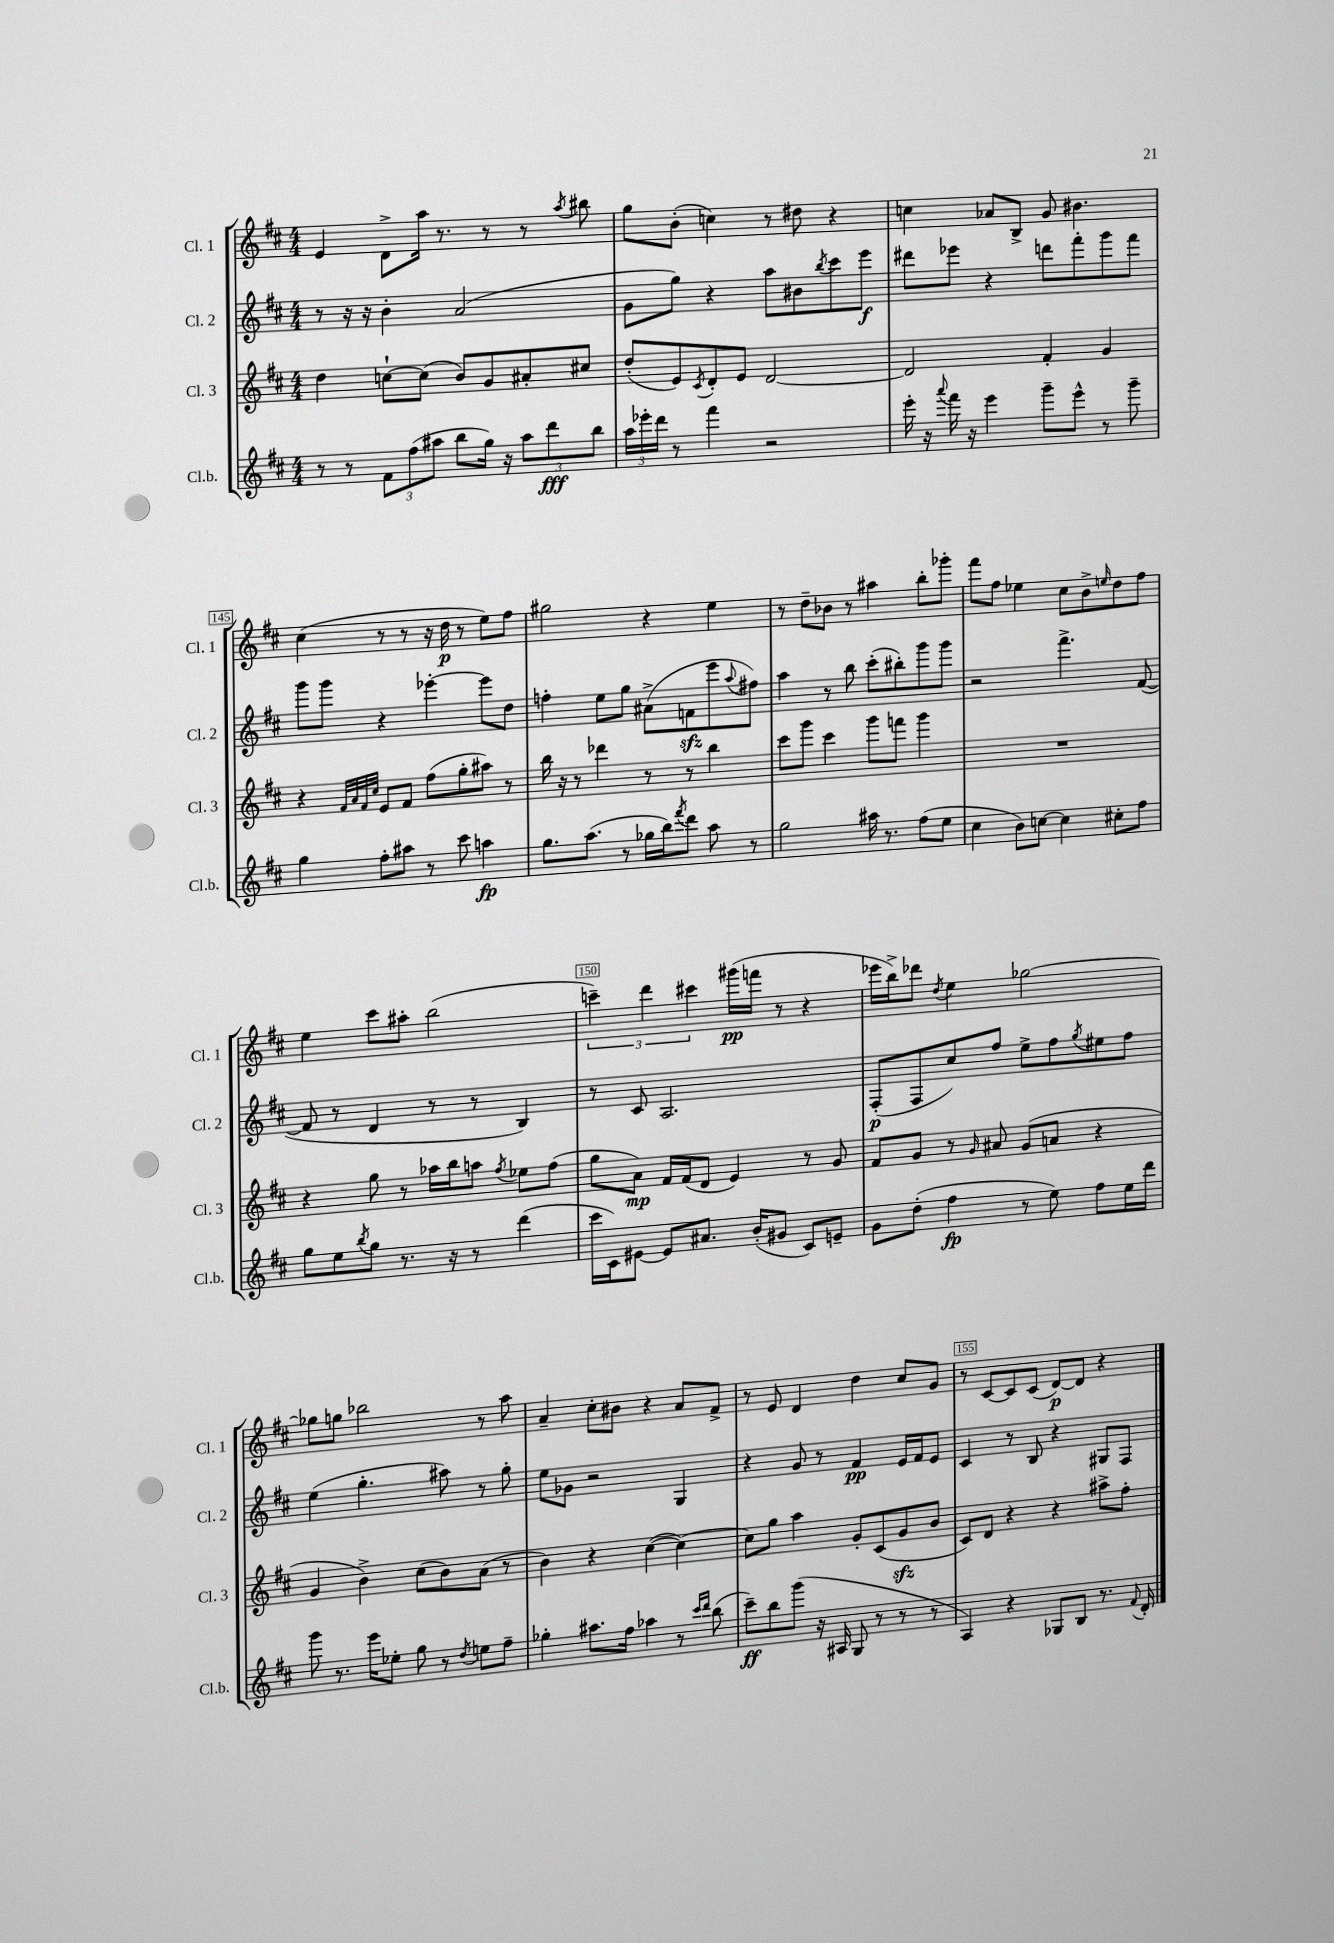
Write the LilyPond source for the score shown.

<<
\new StaffGroup <<
\new Staff = "s0" \with { instrumentName = "Cl. 1" shortInstrumentName = "Cl. 1" } {
    \clef treble \key d \major \numericTimeSignature \time 4/4
    e'4 d'8-> a''16 r8. r8 r8 \acciaccatura { a''8 } bis''8 |
    g''8 b'8-.( c''4) r8 dis''8 r4 |
    c''4 aes'8 b8-> g'8 bis'4. |
    cis''4( r8 r8 r16 d''16\p r8 e''8) fis''8 |
    gis''2 r4 e''4 |
    r8 d''8-- bes'8 r8 ais''4 b''8-. ges'''8-. |
    fis'''8 fis''8 ees''4 cis''8 b'8-> \grace { e''16 } d''8 fis''8 |
    e''4 cis'''8 ais''8-. b''2( |
    \tuplet 3/2 { c'''4--) d'''4 cis'''4 } gis'''16\pp( f'''16 r8 r4 |
    ees'''16 b''16->) des'''8 \acciaccatura { d''8 } e''4 ges''2~ |
    ges''8 g''8 bes''2 r8 a''8 |
    a'4-- cis''8-. bis'8 r4 a'8 fis'8-> |
    r8 e'8 d'4 d''4 cis''8 g'8 |
    r8 cis'8~ cis'8 cis'8( d'8~\p) d'8 r4 \bar "|." |
}
\new Staff = "s1" \with { instrumentName = "Cl. 2" shortInstrumentName = "Cl. 2" } {
    \clef treble \key d \major \numericTimeSignature \time 4/4
    r8 r16 r16 b'4-. a'2( |
    g'8 g''8) r4 a''8 bis'8 \acciaccatura { b''8 } cis'''8 e'''8\f |
    dis'''8 ees'''8 r4 d'''8 fis'''8-. g'''8 fis'''8 |
    g'''8 g'''8 r4 ees'''4~-. ees'''8 d''8 |
    f''4-. e''8 g''8 ais'8->( f'8\sfz e'''8 \appoggiatura { a''8 } fis''8) |
    a''4 r8 b''8 cis'''8-.( bis''8-.) g'''8 g'''8 |
    r2 fis'''4.-> fis'8~( |
    fis'8 r8 d'4 r8 r8 b4) |
    r8 cis'8 a2. |
    fis8-.\p( fis8 cis''8) fis''8 e''8-> fis''8 \acciaccatura { g''8 } eis''8 fis''8 |
    e''4( g''4.-. ais''8) r8 g''8-. |
    e''8 ges'8 r2 g4 |
    r4 g'8 r8 fis'4\pp e'16 fis'16 e'8 |
    cis'4 r8 b8 r4 gis8 fis8 \bar "|." |
}
\new Staff = "s2" \with { instrumentName = "Cl. 3" shortInstrumentName = "Cl. 3" } {
    \clef treble \key d \major \numericTimeSignature \time 4/4
    d''4 c''8~-! c''8( b'8) g'8 ais'8-. cis''8 |
    d''8-.( e'8) \acciaccatura { cis'8 } d'8-. e'8 d'2~ |
    d'2 fis'4-. g'4 |
    r4 \grace { fis'32 a'32 fis'32 cis''32 } e'8 fis'8 fis''8( g''8-. ais''8) r8 |
    b''16 r16 r8 des'''4 r8 r8 b''4 |
    cis'''8 g'''8 cis'''4 g'''8 f'''8 g'''4 |
    R1 |
    r4 g''8 r8 aes''16 b''16 a''8 \acciaccatura { fis''8 } ees''8 fis''8( |
    g''8 a'8\mp) fis'16 fis'16( d'8 e'4) r8 g'8 |
    fis'8 g'8 r8 \grace { g'16 } ais'8 g'8( a'8 r4 |
    g'4 b'4->) cis''8( b'8) a'8( r8 |
    b'4) r4 cis''4~( cis''4~) |
    cis''8 g''8 a''4 g'8-. cis'8( g'8\sfz b'8 |
    cis'8) d'8 r4 r4 ais''8-> fis''8-. \bar "|." |
}
\new Staff = "s3" \with { instrumentName = "Cl.b." shortInstrumentName = "Cl.b." } {
    \clef treble \key d \major \numericTimeSignature \time 4/4
    r8 r8 \tuplet 3/2 { fis'8 fis''8( ais''8 } b''8 g''16) r16 \tuplet 3/2 { ais''8 d'''8\fff b''8 } |
    \tuplet 3/2 { a''16 ees'''16-. d'''16 } r8 fis'''4 r2 |
    e'''16-. r16 \appoggiatura { a'''8 } fis'''16 r16 e'''4 g'''8-- e'''8-^ r8 g'''8-- |
    g''4 fis''8-. ais''8 r8 cis'''8 a''4\fp |
    g''8. a''8.( r8 ges''16 b''16) \acciaccatura { fis'''8 } d'''8 a''8 r8 |
    g''2 ais''16 r8. fis''8( e''8 |
    cis''4 b'8) c''8~ c''4 cis''8-. fis''8 |
    g''8 e''8 \acciaccatura { b''8 } g''8 r8. r16 r8 d'''4( |
    cis'''16 cis'16) eis'8~ eis'8 ais'8. b'16-.( gis'8 cis'8) e'8-- |
    g'8 d''8-.( fis''4\fp r8 e''8) fis''8 e''16 d'''16 |
    g'''8 r8. e'''16 ees''8-. g''8 r8 \acciaccatura { d''8 } e''8 fis''8-- |
    ges''4-. ais''8. fis''16 aes''4 r8 \grace { cis'''16 d'''16 } b''8( |
    cis'''8--\ff) b''8 g'''8( r16 ais16 g8 r8 r8 r8 |
    a4) r4 ges8 b8 r8. \appoggiatura { fis'8 } d'16-. \bar "|." |
}
>>
>>
\layout { \context { \Score currentBarNumber = #142 \override BarNumber.break-visibility = ##(#f #t #t) barNumberVisibility = #(every-nth-bar-number-visible 5) \override BarNumber.stencil = #(make-stencil-boxer 0.1 0.3 ly:text-interface::print) } }
